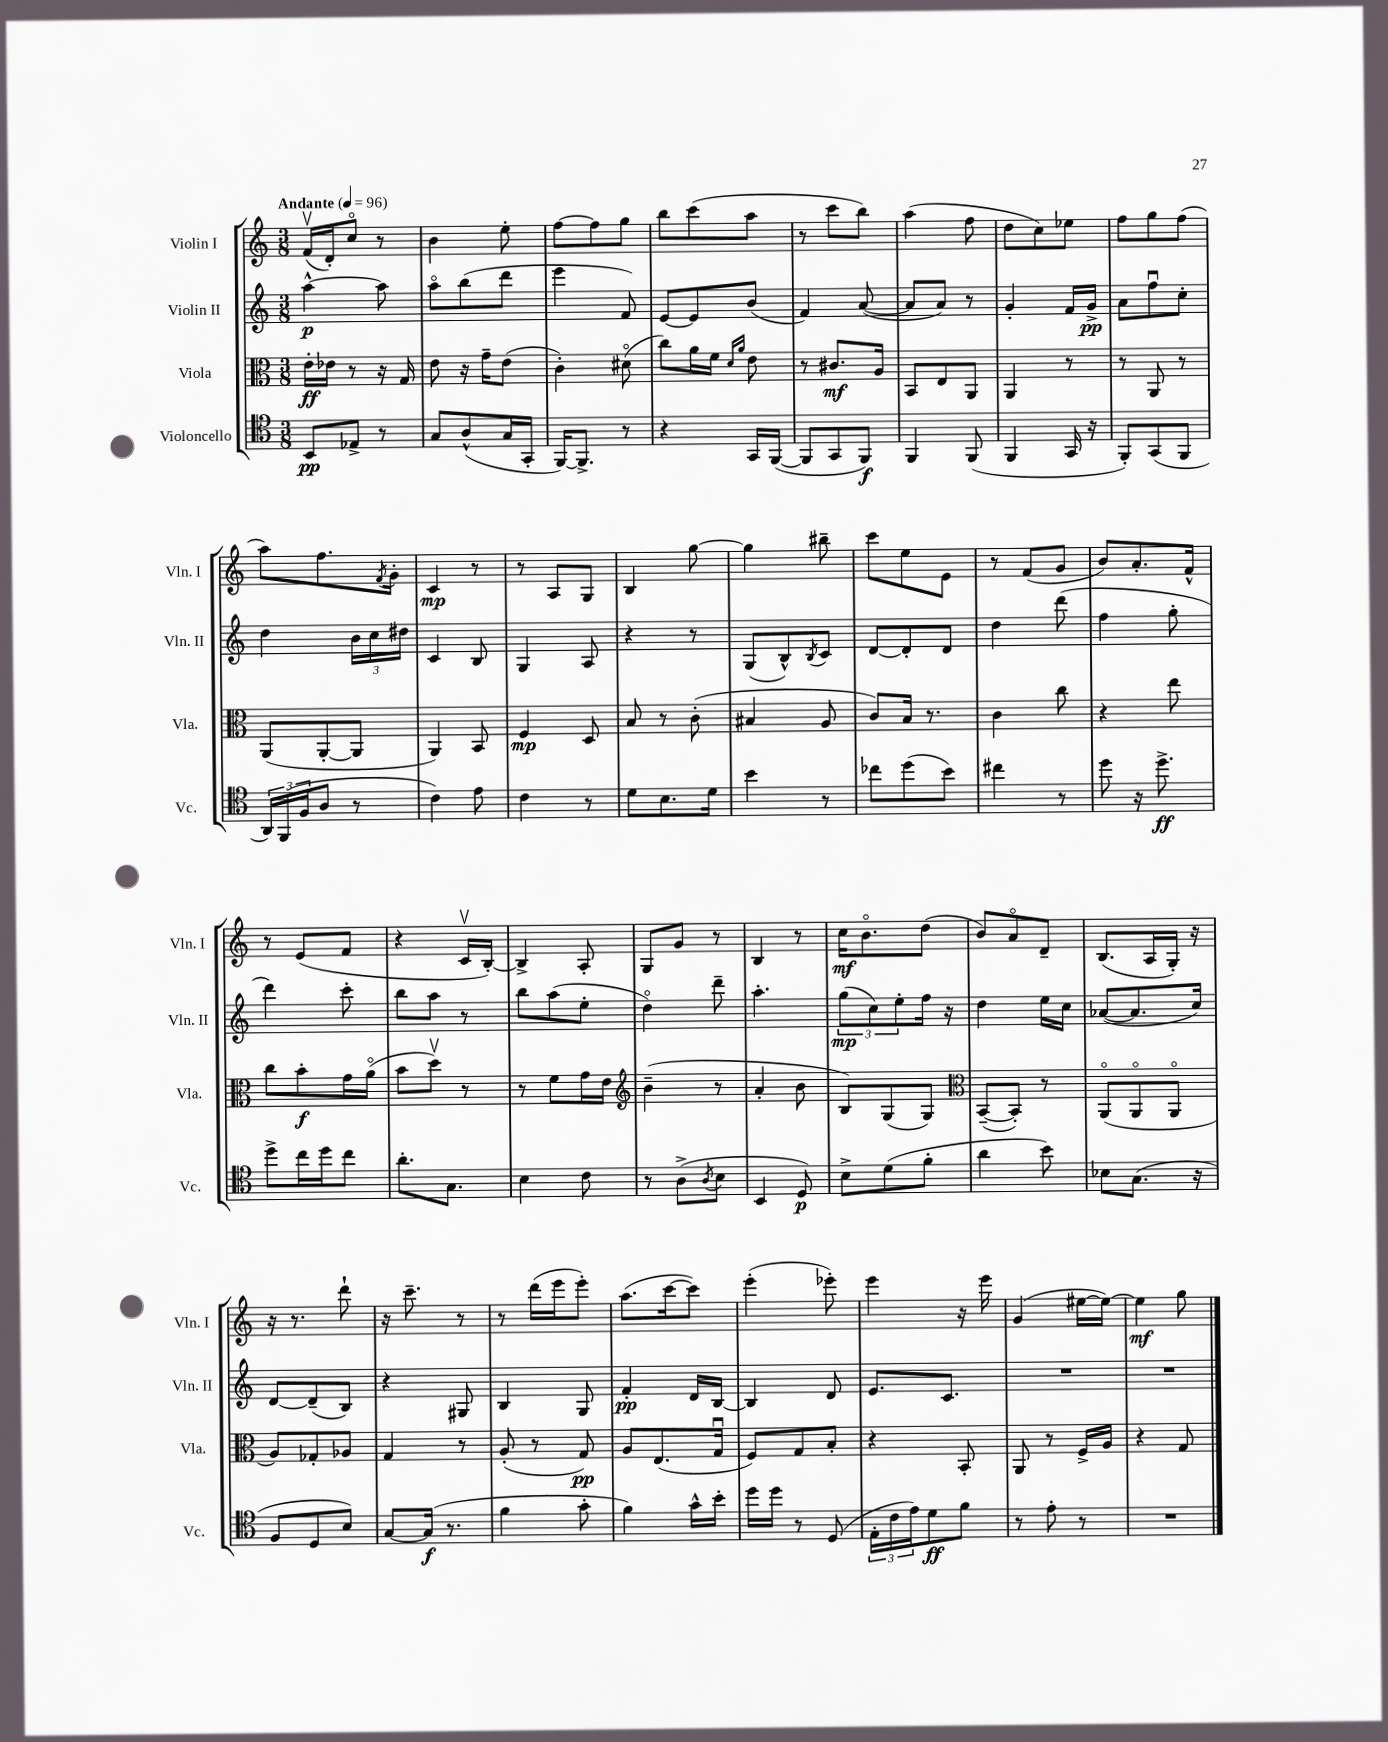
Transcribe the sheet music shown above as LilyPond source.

<<
\new StaffGroup <<
\new Staff = "s0" \with { instrumentName = "Violin I" shortInstrumentName = "Vln. I" } {
    \clef treble \key c \major \numericTimeSignature \time 3/8 \tempo "Andante" 4 = 96
    f'16\upbow( d'16-.) c''8\flageolet r8 |
    b'4 e''8-. |
    f''8~ f''8 g''8 |
    b''8 c'''8( a''8 |
    r8 c'''8 b''8) |
    a''4( f''8 |
    d''8 c''8) ees''8 |
    f''8 g''8 f''8( |
    a''8) f''8. \acciaccatura { f'8 } g'16-. |
    c'4\mp r8 |
    r8 a8 g8 |
    b4 g''8~ |
    g''4 bis''8-- |
    c'''8 e''8 e'8 |
    r8 f'8( g'8 |
    b'8) a'8.-. f'16-^ |
    r8 e'8( f'8 |
    r4 c'16\upbow b16~-.) |
    b4-> a8-. |
    g8 g'8 r8 |
    b4 r8 |
    c''16\mf b'8.\flageolet d''8( |
    b'8) a'8\flageolet d'8-- |
    b8.( a16 g16-.) r16 |
    r16 r8. d'''8-! |
    r16 c'''8.-- r8 |
    r8 d'''16( e'''16 e'''8-.) |
    a''8.( c'''16~ c'''8) |
    e'''4-.( ees'''8-.) |
    e'''4 r16 e'''16 |
    g'4( eis''16~ eis''16~) |
    eis''4\mf g''8 \bar "|." |
}
\new Staff = "s1" \with { instrumentName = "Violin II" shortInstrumentName = "Vln. II" } {
    \clef treble \key c \major \numericTimeSignature \time 3/8
    a''4~-^\p a''8 |
    a''8\flageolet b''8( d'''8 |
    e'''4 f'8) |
    e'8~ e'8 b'8( |
    f'4) a'8~( |
    a'8 a'8) r8 |
    g'4-. f'16 g'16->\pp |
    a'8 f''8\downbow c''8-. |
    d''4 \tuplet 3/2 { b'16 c''16 dis''16 } |
    c'4 b8 |
    g4 a8 |
    r4 r8 |
    g8( b8-^) \acciaccatura { b8 } c'8 |
    d'8~ d'8-. d'8 |
    d''4 d'''8( |
    f''4 g''8-. |
    d'''4) c'''8-. |
    b''8 a''8 r8 |
    b''8 a''8( e''8-. |
    d''4\flageolet) d'''8-- |
    a''4.-. |
    \tuplet 3/2 { g''8\mp( c''8) e''8-. } f''16 r16 |
    d''4 e''16 c''16 |
    aes'8~( aes'8. c''16) |
    d'8~ d'8--( b8) |
    r4 gis8 |
    b4 g8 |
    f'4-.\pp d'16 b16~ |
    b4 d'8 |
    e'8. c'8. |
    R4. |
    R4. \bar "|." |
}
\new Staff = "s2" \with { instrumentName = "Viola" shortInstrumentName = "Vla." } {
    \clef alto \key c \major \numericTimeSignature \time 3/8
    e'16-.\ff ees'16 r8 r16 g16 |
    e'8 r16 g'16-- e'8( |
    c'4-.) dis'8\flageolet( |
    c''8) a'16 f'16 \grace { d'16 a'16 } e'8 |
    r8 cis'8.\mf a16 |
    b,8 e8 a,8 |
    a,4 r8 |
    r8 a,8 r8 |
    a,8( a,8~-. a,8 |
    a,4) b,8 |
    f4\mp d8 |
    b8 r8 c'8-.( |
    bis4 a8 |
    c'8) b16 r8. |
    c'4 c''8 |
    r4 e''8 |
    c''8 b'8-.\f g'16 a'16\flageolet( |
    b'8 d''8\upbow) r8 |
    r8 f'8 g'16 e'16 |
    \clef treble b'4--( r8 |
    a'4-. b'8 |
    b8) g8( g8) |
    \clef alto b,8~--( b,8-.) r8 |
    a,8\flageolet( a,8\flageolet a,8\flageolet |
    a8) ges8-. aes8 |
    g4 r8 |
    a8-.( r8 g8\pp) |
    a8 e8.( g16\downbow |
    f8) g8 b8-. |
    r4 b,8-. |
    a,8 r8 f16-> a16 |
    r4 g8 \bar "|." |
}
\new Staff = "s3" \with { instrumentName = "Violoncello" shortInstrumentName = "Vc." } {
    \clef tenor \key c \major \numericTimeSignature \time 3/8
    b,8\pp ees8-> r8 |
    g8 a8-^( g16 g,16-. |
    f,16~) f,8.-> r8 |
    r4 g,16 f,16~( |
    f,8 g,8 f,8\f) |
    f,4 f,8( |
    f,4 g,16 r16 |
    f,8-.) g,8( f,8 |
    \tuplet 3/2 { a,16) f,16( f16 } a8 r8 |
    c'4) e'8 |
    c'4 r8 |
    d'8 b8. d'16 |
    b'4 r8 |
    ces''8 d''8( b'8) |
    cis''4 r8 |
    d''8 r16 d''8.->\ff |
    d''8-> c''16 d''16 c''8 |
    a'8.-. g8. |
    b4 c'8 |
    r8 a8->( \acciaccatura { a8 } b8 |
    b,4 d8\p) |
    b8-> d'8( f'8-. |
    a'4 b'8) |
    bes8 g8.( r16 |
    f8 d8 b8) |
    g8~ g16\f( r8. |
    f'4 g'8-. |
    f'4) g'16-^ b'16-. |
    d''16 d''16 r8 d8( |
    \tuplet 3/2 { e16-. c'16 e'16) } d'8\ff f'8 |
    r8 e'8-. r8 |
    R4. \bar "|." |
}
>>
>>
\layout { \context { \Score \remove "Bar_number_engraver" } }
